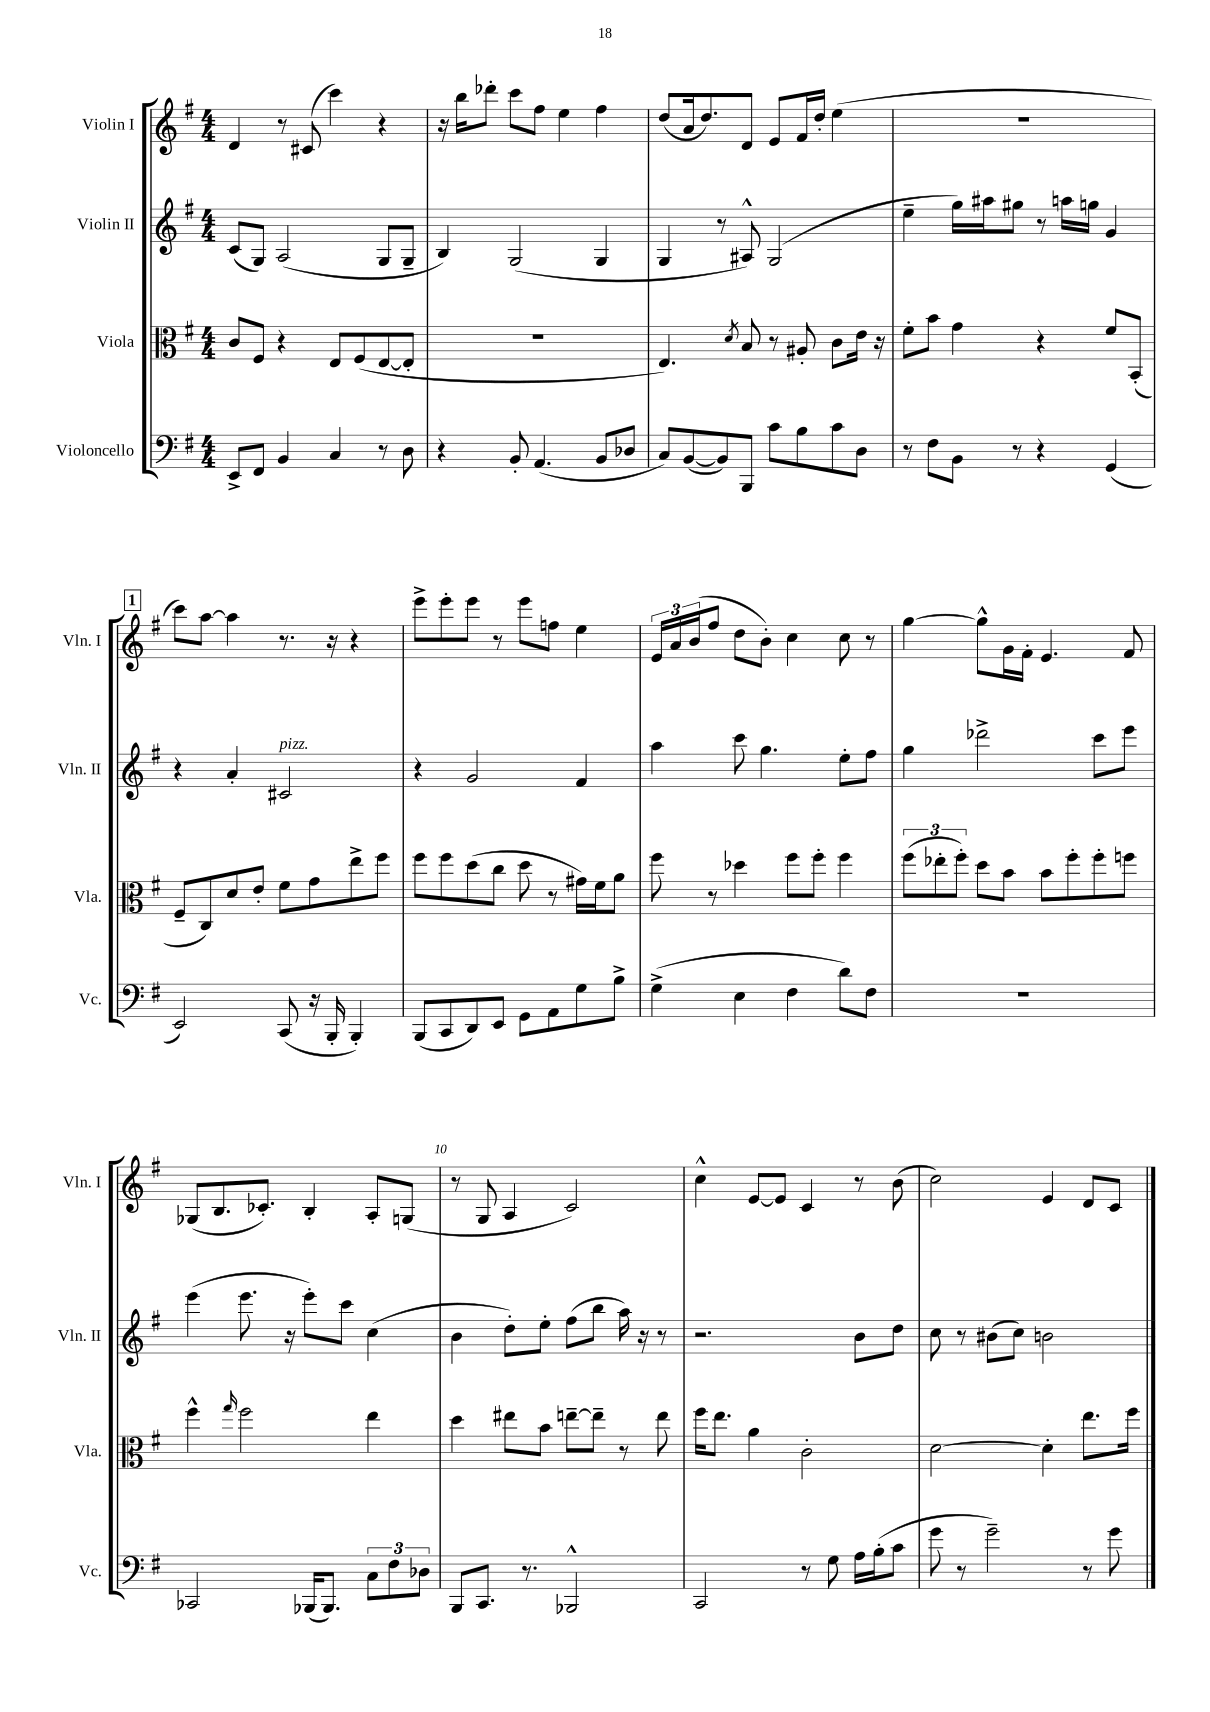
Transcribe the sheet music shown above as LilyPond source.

<<
\new StaffGroup <<
\new Staff = "s0" \with { instrumentName = "Violin I" shortInstrumentName = "Vln. I" } {
    \clef treble \key g \major \numericTimeSignature \time 4/4
    d'4 r8 cis'8( c'''4) r4 |
    r16 b''16 des'''8-. c'''8 fis''8 e''4 fis''4 |
    d''8( a'16 d''8.) d'8 e'8 fis'16 d''16-. e''4( |
    R1 |
    \mark \markup { \box "1" } c'''8) a''8~ a''4 r8. r16 r4 |
    e'''8-> e'''8-. e'''8 r8 e'''8 f''8 e''4 |
    \tuplet 3/2 { e'16 a'16 b'16( } fis''8 d''8 b'8-.) c''4 c''8 r8 |
    g''4~ g''8-^ g'16 fis'16-. e'4. fis'8 |
    ges8( b8. ces'8.-.) b4-. a8-. g8( |
    r8 g8 a4 c'2) |
    c''4-^ e'8~ e'8 c'4 r8 b'8( |
    c''2) e'4 d'8 c'8 \bar "|." |
}
\new Staff = "s1" \with { instrumentName = "Violin II" shortInstrumentName = "Vln. II" } {
    \clef treble \key g \major \numericTimeSignature \time 4/4
    c'8( g8) a2( g8 g8-- |
    b4) g2( g4 |
    g4 r8 ais8-^) g2( |
    e''4-- g''16) ais''16 gis''8 r8 a''16 g''16 g'4 |
    \mark \markup { \box "1" } r4 a'4-. cis'2^\markup { \italic "pizz." } |
    r4 g'2 fis'4 |
    a''4 c'''8 g''4. e''8-. fis''8 |
    g''4 des'''2-> c'''8 e'''8 |
    e'''4( e'''8. r16 e'''8-.) c'''8 c''4( |
    b'4 d''8-.) e''8-. fis''8( b''8 a''16) r16 r8 |
    r2. b'8 d''8 |
    c''8 r8 bis'8( c''8) b'2 \bar "|." |
}
\new Staff = "s2" \with { instrumentName = "Viola" shortInstrumentName = "Vla." } {
    \clef alto \key g \major \numericTimeSignature \time 4/4
    c'8 fis8 r4 e8 fis8( e8~ e8-. |
    R1 |
    e4.) \acciaccatura { d'8 } b8 r8 ais8-. c'8 e'16 r16 |
    fis'8-. b'8 g'4 r4 fis'8 b,8-.( |
    \mark \markup { \box "1" } fis8-- c8) d'8 e'8-. fis'8 g'8 e''8-> fis''8 |
    fis''8 fis''8 d''8( c''8 d''8 r8 gis'16) fis'16 a'8 |
    fis''8 r8 des''4 fis''8 fis''8-. fis''4 |
    \tuplet 3/2 { fis''8( ees''8-. fis''8-.) } d''8 b'8 b'8 fis''8-. fis''8-. f''8 |
    fis''4-^ \grace { g''16 } fis''2 e''4 |
    d''4 eis''8 b'8 e''8~-- e''8-- r8 e''8 |
    fis''16 e''8. a'4 c'2-. |
    d'2~ d'4-. e''8. fis''16 \bar "|." |
}
\new Staff = "s3" \with { instrumentName = "Violoncello" shortInstrumentName = "Vc." } {
    \clef bass \key g \major \numericTimeSignature \time 4/4
    e,8-> fis,8 b,4 c4 r8 d8 |
    r4 b,8-. a,4.( b,8 des8 |
    c8) b,8~( b,8) b,,8 c'8 b8 c'8 d8 |
    r8 fis8 b,8 r8 r4 g,4( |
    \mark \markup { \box "1" } e,2) c,8( r16 b,,16-. b,,4-.) |
    b,,8( c,8 d,8) e,8 g,8 a,8 g8 b8-> |
    g4->( e4 fis4 d'8) fis8 |
    R1 |
    ces,2 bes,,16( bes,,8.) \tuplet 3/2 { c8 fis8 des8 } |
    b,,8 c,8. r8. bes,,2-^ |
    c,2 r8 g8 a16 b16-.( c'8 |
    g'8 r8 g'2--) r8 g'8 \bar "|." |
}
>>
>>
\layout { \context { \Score \override BarNumber.break-visibility = ##(#f #t #t) barNumberVisibility = #(every-nth-bar-number-visible 5) } }
